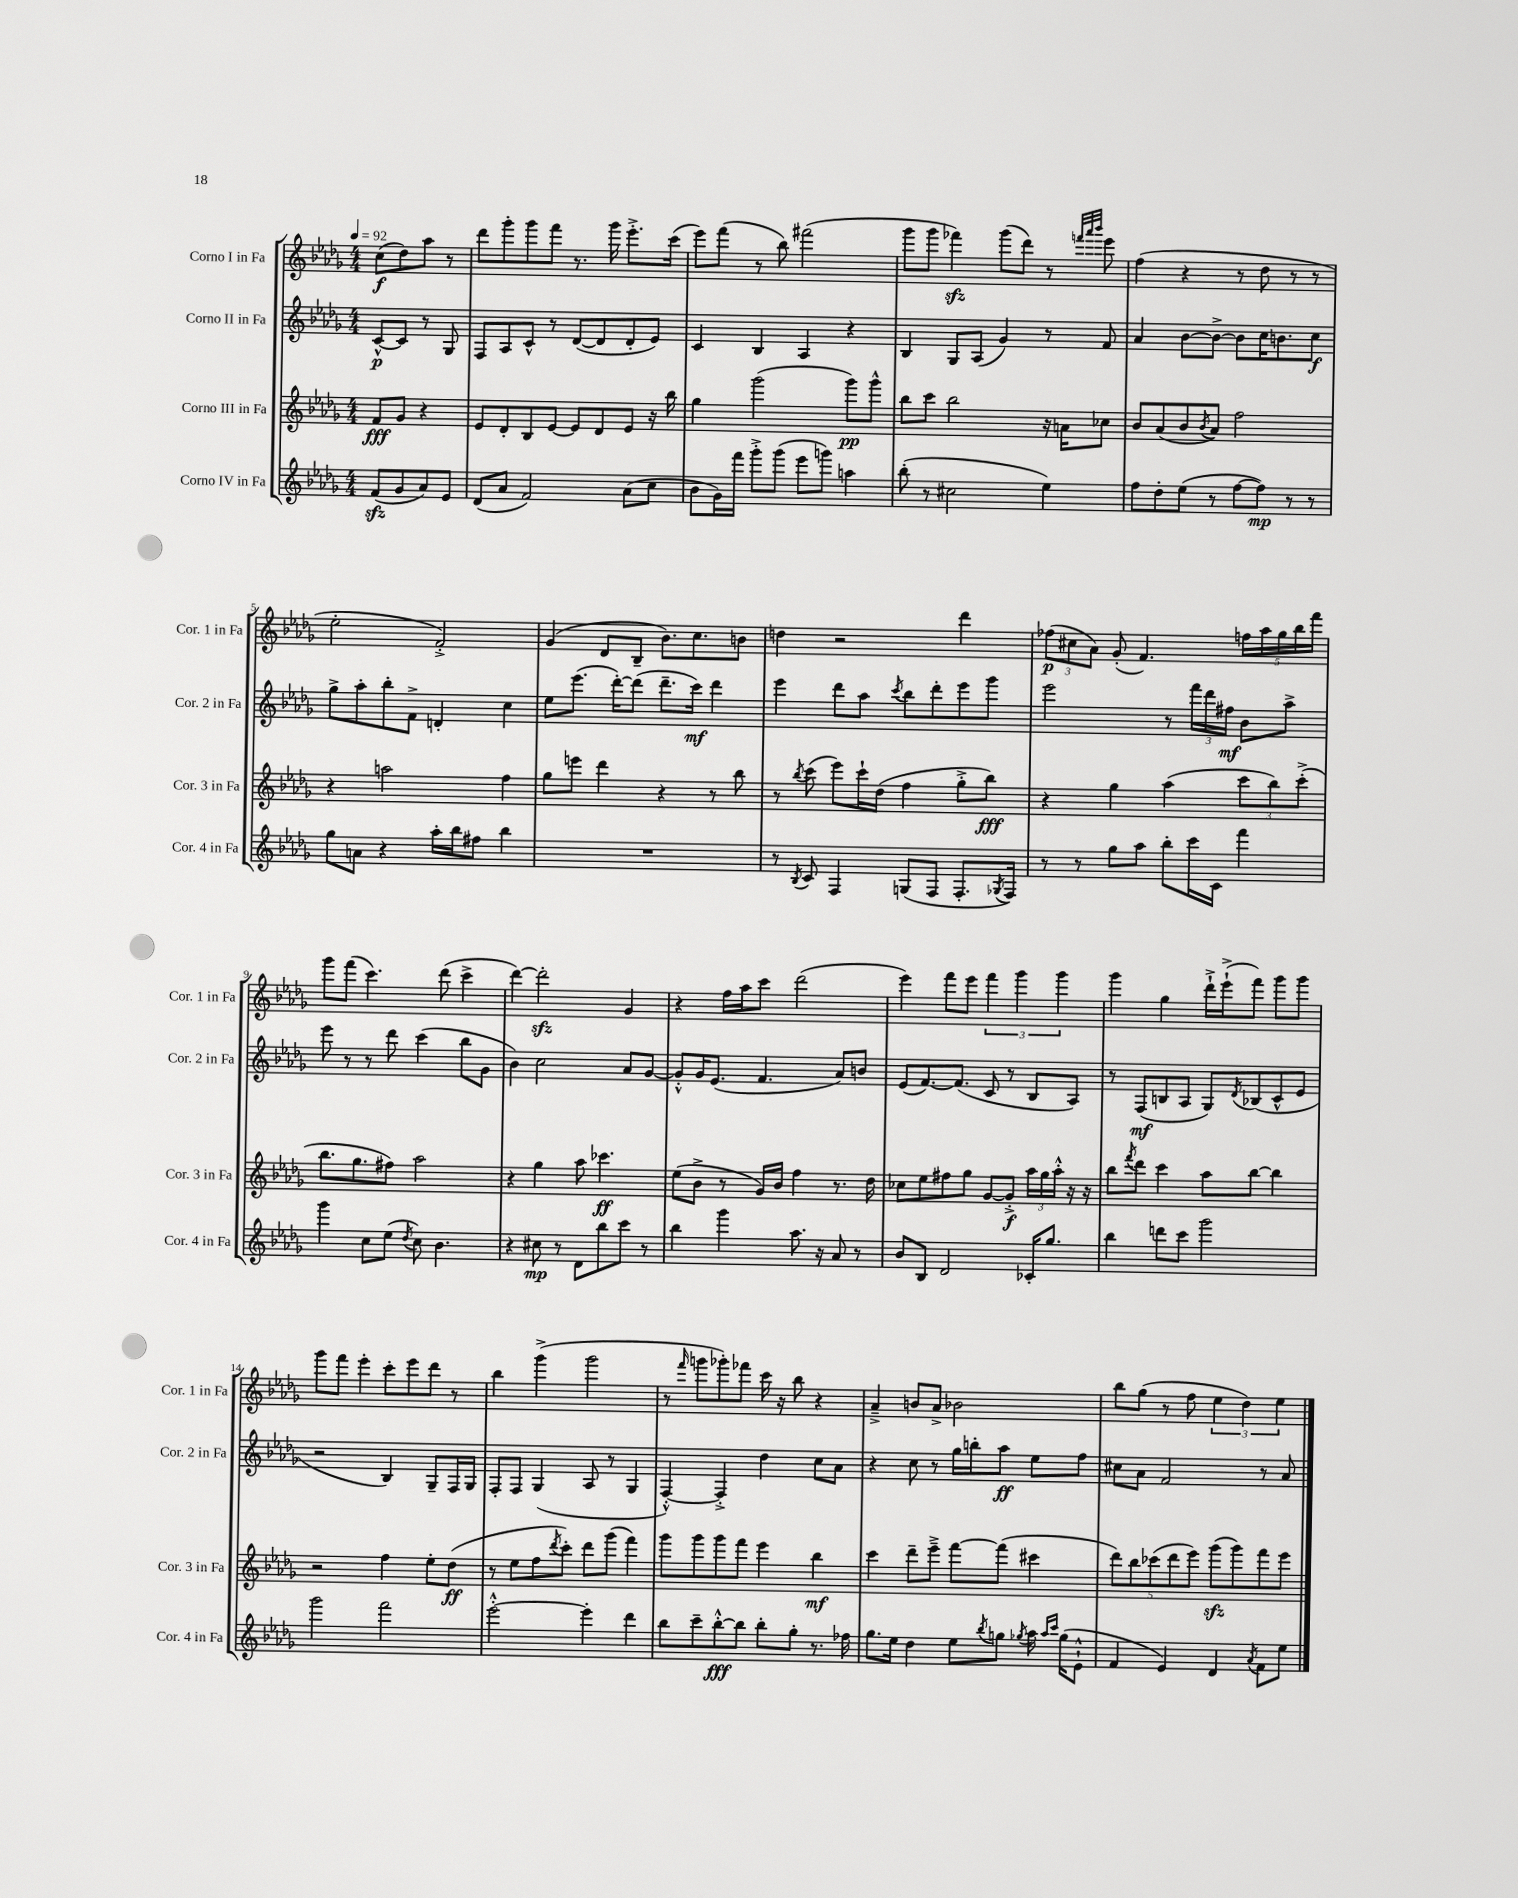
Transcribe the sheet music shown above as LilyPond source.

<<
\new StaffGroup <<
\new Staff = "s0" \with { instrumentName = "Corno I in Fa" shortInstrumentName = "Cor. 1 in Fa" } {
    \clef treble \key des \major \numericTimeSignature \time 4/4 \partial 2 \tempo 4 = 92
    c''8\f( des''8) aes''8 r8 |
    des'''8 ges'''8-. ges'''8 f'''8 r8. ges'''16 ees'''8.-.-> c'''16( |
    ees'''8) f'''8( r8 bes''8) fis'''2( |
    ges'''8 ges'''8 fes'''4\sfz) ges'''8( des'''8) r8 \grace { f'''32 aes'''32 bes'''32 } ees'''8 |
    f''4( r4 r8 des''8 r8 r8 |
    ees''2-. f'2-.->) |
    ges'4( des'8 bes8-- bes'8.) c''8. b'8 |
    d''4 r2 des'''4 |
    \tuplet 3/2 { fes''8\p( cis''8 aes'8) } ges'8-.( f'4.) \tuplet 5/4 { f''16 aes''16 ges''16 bes''16 f'''16 } |
    ges'''8 f'''8( c'''4.) des'''8( c'''4-> |
    des'''4~) des'''2-.\sfz ges'4 |
    r4 f''16 aes''16 c'''8 des'''2( |
    ees'''4) f'''8 ees'''8 \tuplet 3/2 { f'''4 ges'''4 ges'''4 } |
    ges'''4 ges''4 des'''16-!-> ees'''16-!->( f'''8) ges'''8 ges'''8 |
    ges'''8 f'''8 ees'''4-. c'''8-. ees'''8 des'''8 r8 |
    bes''4 ges'''4->( ges'''2 |
    r8 \grace { f'''16 } g'''8 ges'''8-.) fes'''8 c'''16 r16 bes''8 r4 |
    aes'4---> b'8 aes'8-> bes'2 |
    bes''8 ges''8( r8 f''8 \tuplet 3/2 { ees''4 des''4) ees''4 } \bar "|." |
}
\new Staff = "s1" \with { instrumentName = "Corno II in Fa" shortInstrumentName = "Cor. 2 in Fa" } {
    \clef treble \key des \major \numericTimeSignature \time 4/4 \partial 2
    c'8~-^\p c'8 r8 ges8 |
    f8 aes8 c'8-^ r8 des'8~( des'8 des'8-. ees'8) |
    c'4 bes4 aes4 r4 |
    bes4 ges8 aes8( ges'4) r8 f'8 |
    aes'4 bes'8~ bes'8~-> bes'8 c''16 b'8. c''8\f |
    ges''8-> aes''8-. bes''8-. f'8-> d'4-. c''4 |
    ees''8 ees'''8.( des'''16~-.) des'''8( des'''8.-- c'''16\mf) des'''4 |
    ees'''4 des'''8 aes''8 \acciaccatura { c'''8 } bes''8 des'''8-. ees'''8 ges'''8 |
    ees'''2 r8 \tuplet 3/2 { f'''16 des'''16 fis''16\mf } bes'8 aes''8-> |
    ees'''8 r8 r8 des'''8 c'''4( bes''8 ges'8 |
    bes'4) c''2 aes'8 ges'8~ |
    ges'8-.-^ ges'16 ees'8.( f'4. aes'8) b'8 |
    ees'8( f'8.~) f'8.( c'8 r8 bes8 aes8) |
    r8 f8\mf( b8 aes8 ges8) \acciaccatura { des'8 } bes8( c'8-^ ees'8 |
    r2 bes4) ges8-- f16 ges16 |
    f8-. f8 ges4( aes8 r8 ges4 |
    f4~-.-^) f4-.-> des''4 c''8 aes'8 |
    r4 c''8 r8 ges''16 b''16-. aes''8\ff ees''8 f''8 |
    cis''8 aes'8 f'2 r8 aes'8 \bar "|." |
}
\new Staff = "s2" \with { instrumentName = "Corno III in Fa" shortInstrumentName = "Cor. 3 in Fa" } {
    \clef treble \key des \major \numericTimeSignature \time 4/4 \partial 2
    f'8\fff ges'8 r4 |
    ees'8 des'8-. bes8 ees'8~ ees'8 des'8 ees'8 r16 bes''16 |
    ges''4 ges'''2( ges'''8\pp) ges'''8-^ |
    bes''8 c'''8 bes''2 r16 a'16 ces''8 |
    bes'8 aes'8( bes'8 \acciaccatura { bes'8 } aes'8) f''2 |
    r4 a''2 f''4 |
    ges''8 e'''8 des'''4 r4 r8 bes''8 |
    r8 \acciaccatura { bes''8 } c'''8( ees'''8) c'''16-! des''16( f''4 ges''8-.-> bes''8\fff) |
    r4 ges''4 aes''4( \tuplet 3/2 { c'''8 bes''8) c'''8-.->( } |
    bes''8. ges''8. fis''8) aes''2 |
    r4 ges''4 aes''8 ces'''4.\ff |
    ees''8( bes'8-> r8 ges'16) bes'16 f''4 r8. des''16 |
    ces''8 ees''8 fis''8 ges''8 ges'8~ ges'8-.->\f \tuplet 3/2 { aes''16 ges''16 aes''16-.-^ } r16 r16 |
    bes''8 \acciaccatura { f'''8 } des'''8 c'''4 aes''8 bes''8~ bes''4 |
    r2 f''4 ees''8-. des''8\ff( |
    r8 ees''8 f''8 \acciaccatura { des'''8 } c'''8-.) des'''8 ges'''8( f'''4) |
    ges'''8 ges'''8 ges'''8 f'''8 ees'''4 bes''4\mf |
    c'''4 des'''8-- ees'''8---> f'''8~ f'''8( cis'''4 |
    \tuplet 5/4 { des'''8) bes''8 ces'''8( des'''8 ees'''8) } ges'''8\sfz( ges'''8) f'''8 ees'''8 \bar "|." |
}
\new Staff = "s3" \with { instrumentName = "Corno IV in Fa" shortInstrumentName = "Cor. 4 in Fa" } {
    \clef treble \key des \major \numericTimeSignature \time 4/4 \partial 2
    f'8\sfz( ges'8 aes'8) ees'8 |
    des'8( aes'8 f'2) aes'8( c''8 |
    bes'8 ges'16) f'''16 ges'''8-.-> ges'''8( ees'''8 g'''8) a''4 |
    bes''8-.( r8 cis''2 ees''4) |
    f''8 des''8-. ees''8( r8 f''8~ f''8\mp) r8 r8 |
    ges''8 a'8 r4 aes''16-. bes''16 fis''8 bes''4 |
    R1 |
    r8 \acciaccatura { bes8 } c'8 f4 g8( f8 f8.-. \acciaccatura { ges8 } f16) |
    r8 r8 ges''8 aes''8 bes''8-. c'''16 c'16 f'''4 |
    ges'''4 c''8 ees''8( \acciaccatura { des''8 } c''8) bes'4. |
    r4 cis''8\mp r8 des'8 bes''8 c'''8 r8 |
    bes''4 ges'''4 aes''8. r16 aes'8 r8 |
    bes'8 bes8 des'2 ces'16-. ges''8. |
    bes''4 d'''8 c'''8 ges'''2 |
    ges'''2 f'''2 |
    ees'''2~-.-^ ees'''4-. des'''4 |
    bes''8 c'''8-- bes''8~-.-^\fff bes''8 bes''8-. ges''8-. r8. fes''16 |
    ges''8. ees''16 des''4 ees''8 \acciaccatura { bes''8 } g''8 \acciaccatura { ges''8 } aes''16 \grace { aes''16 c'''16 } ges''16( ees'8-!-^ |
    f'4 ees'4) des'4 \acciaccatura { aes'8 } f'8 ees''8 \bar "|." |
}
>>
>>
